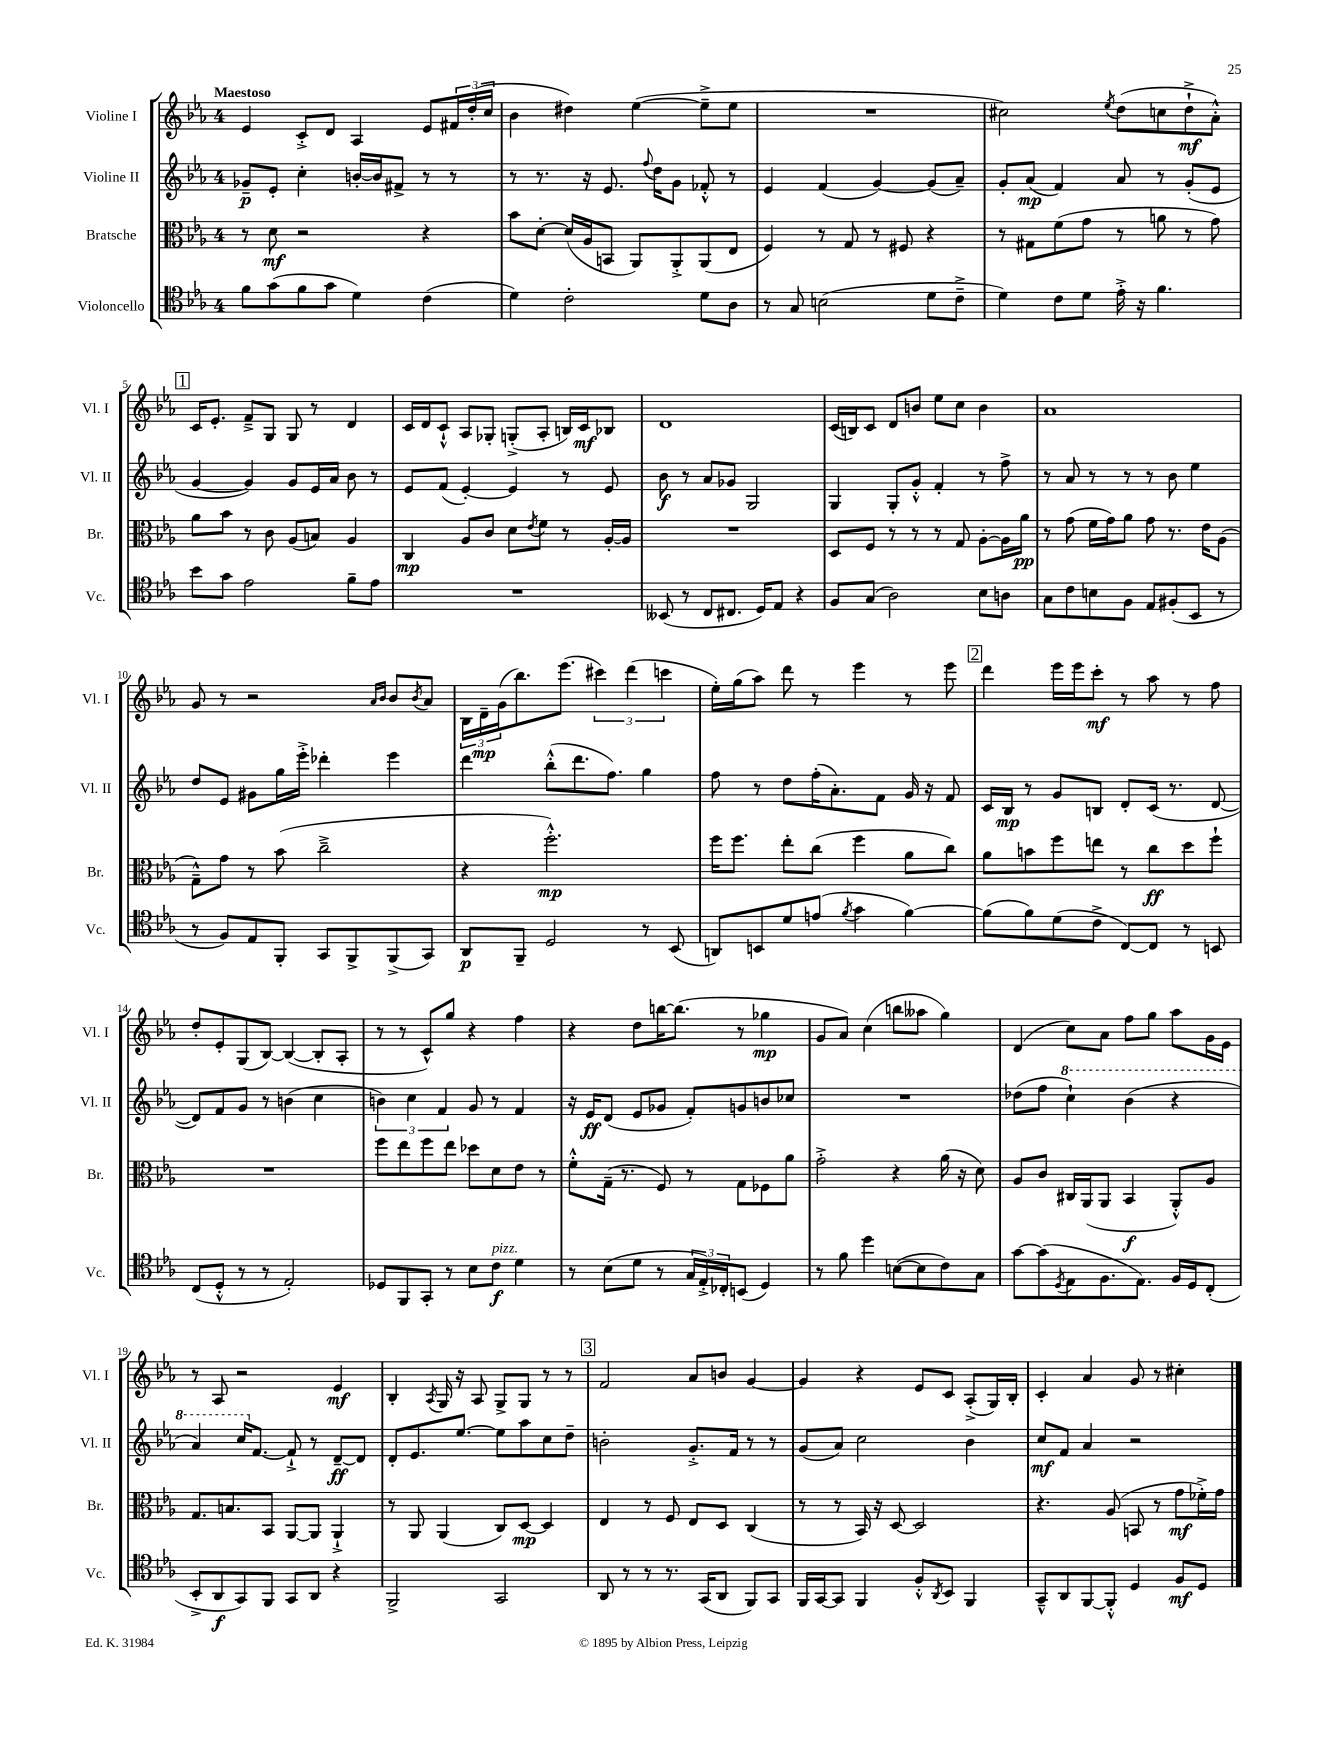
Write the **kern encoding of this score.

**kern	**kern	**kern	**kern
*staff4	*staff3	*staff2	*staff1
*clefC4	*clefC3	*clefG2	*clefG2
*k[b-e-a-]	*k[b-e-a-]	*k[b-e-a-]	*k[b-e-a-]
*M4/4	*M4/4	*M4/4	*M4/4
8f	8r	8g-~	4e-
(8g	8d	8e-'	.
8f	2r	4cc'	8c'^
8g	.	.	8d
4d)	.	[16b'	4A-
.	.	16b]	.
.	.	8f#^	.
(4c	4r	8r	8e-
.	.	8r	24f#
.	.	.	(24dd'
.	.	.	24cc
=	=	=	=
4d)	8b-	8r	4b-
.	[8d'	8.r	.
2c'	(16d]	.	4dd#)
.	16A-	16r	.
.	8BB	8.e-	.
.	8AA-)	.	([4ee-
.	.	8qqff	.
.	.	16dd	.
.	8AA-'^	8g	.
8d	(8AA-	8f-'^^	8ee-~^]
8A-	8E-	8r	8ee-
=	=	=	=
8r	4F)	4e-	1r
8G	.	.	.
(2B	8r	(4f	.
.	8G	.	.
.	8r	[4g)	.
.	8F#	.	.
8d	4r	(8g]	.
8c~^	.	8a-~)	.
=	=	=	=
4d)	8r	8g'	2cc#)
.	8G#	(8a-	.
8c	(8f	4f)	.
8d	8g	.	.
.	.	.	8qee-
16e-'^	8r	8a-	(8dd
16r	.	.	.
4.f	8a	8r	8cc
.	8r	(8g'	8dd`^
.	8g)	8e-	8a-'^^)
=	=	=	=
8b-	8a-	[4g	16c
.	.	.	8.e-'
8g	8b-	.	.
2e-	8r	4g])	8f~^
.	8c	.	8G
.	(8A-	8g	8G
.	8B)	16e-	8r
.	.	16a-	.
8f~	4A-	8b-	4d
8e-	.	8r	.
=	=	=	=
1r	4C	8e-	16c
.	.	.	16d
.	.	(8f	8c`^^
.	8A-	[4e-')	8A-
.	8c	.	8G-'
.	8d	4e-]	(8G'^
.	8qe-	.	.
.	8f	.	8A-'
.	8r	8r	16B)
.	.	.	16c
.	[16A-'	8e-	8B-
.	16A-]	.	.
=	=	=	=
(8BB--	1r	8b-	1d
8r	.	8r	.
8C	.	8a-	.
8.C#	.	8g-	.
.	.	2G	.
16D)	.	.	.
8E-	.	.	.
4r	.	.	.
=	=	=	=
8F	8D	4G	(16c
.	.	.	16B)
(8G	8F	.	8c
2A-)	8r	8G'	8d
.	8r	8g'^^	8b
.	8r	4f'	8ee-
.	8G	.	8cc
8B-	[8A-'	8r	4b
8A	16A-]	8ff^	.
.	16a-	.	.
=	=	=	=
8G	8r	8r	1a-
8c	(8g	8a-	.
8B	16f	8r	.
.	16g)	.	.
8F	8a-	8r	.
8E-	8g	8r	.
(8F#'	8.r	8b-	.
8BB-	.	4ee-	.
.	16e-	.	.
8r	(8A-	.	.
=	=	=	=
8r	8G~^^)	8dd	8g
8F)	8g	8e-	8r
8E-	8r	8g#	2r
8FF'	(8b-	16gg	.
.	.	16eee-'^	.
8GG	2cc~^	4ddd-'	.
8FF^	.	.	.
.	.	.	16qqa-
.	.	.	16qqb-
(8FF^	.	4eee-	8b-
.	.	.	8qb-
8GG)	.	.	8a-
=	=	=	=
8AA-	4r	4ddd	24B-
.	.	.	24d~
.	.	.	(24g
8FF~	.	.	8.bb-)
2D	2.ff'^^)	(8bb-'^^	.
.	.	.	(8.eee-
.	.	8.ddd	.
.	.	.	6ccc#)
.	.	8.ff)	.
.	.	.	(6ddd
8r	.	4gg	.
.	.	.	6ccc
(8BB-	.	.	.
=	=	=	=
8AA)	16ff	8ff	16ee-')
.	8.ff	.	(16gg
8BB	.	8r	8aa-)
8d	8ee-'	8dd	8ddd
(8e	(8cc	(16ff'	8r
.	.	8.a-')	.
8qf	.	.	.
4g	4ff	.	4eee-
.	.	8f	.
[4f)	8a-	16g	8r
.	.	16r	.
.	8cc)	8f	8eee-
=	=	=	=
(8f]	8a-	16c	4ddd
.	.	16B-	.
8f)	8b	8r	.
(8d	8ff	8g	16eee-
.	.	.	16eee-
8c^	8ee	8B	8ccc'
[8C)	8r	8d'	8r
8C]	8cc	(16c	8aa-
.	.	8.r	.
8r	8dd	.	8r
8BB	8ff`	[8d	8ff
=	=	=	=
(8C	1r	8d])	8dd'
8D'^^	.	8f	8e-'
8r	.	8g	(8G
8r	.	8r	[8B-)
2E-')	.	(4b	(4B-_
.	.	4cc	8B-']
.	.	.	8A-'
=	=	=	=
8D-	8ff	6b)	8r
8FF	8ee-	.	8r
.	.	6cc	.
8GG'	8ff	.	8c^^)
.	.	6f	.
8r	8ee-	.	8gg
8B-	8dd-	8g	4r
8c	8d	8r	.
4d	8e-	4f	4ff
.	8r	.	.
=	=	=	=
8r	8f'^^	16r	4r
.	.	16e-	.
(8B-	(16G~	(8d	.
.	8.r	.	.
8d	.	8e-	8dd
8r	8F)	8g-	[16bb
.	.	.	(8.bb]
24G	8r	8f')	.
24E-'^)	.	.	.
24C-'	.	.	.
(8BB	8G	8g	8r
4D)	8F-	8b	4gg-
.	8a-	8cc-	.
=	=	=	=
8r	2g'^	1r	8g
8f	.	.	8a-)
4dd	.	.	(4cc
([8B	4r	.	8bb
8B]	.	.	8aa--
8c)	(16a-	.	4gg)
.	16r	.	.
8G	8d)	.	.
=	=	=	=
[8g	8A-	(8dd-	(4d
(8g]	8c	8ff	.
8qD	.	.	.
8E-	16C#	4ccc`)	8cc)
.	(16AA-	.	.
8.F	8AA-	.	8a-
.	4BB-	(4bb-	8ff
8.E-)	.	.	.
.	.	.	8gg
16F	8AA-'^^)	4r	8aa-
16D	.	.	.
(8C'	8A-	.	16g
.	.	.	16e-
=	=	=	=
8BB-'^	8.G	4aa-)	8r
8AA-	.	.	8A-
.	8.B	.	.
8GG)	.	16ccc	2r
.	.	[8.f	.
8FF	8BB-	.	.
8GG	[8AA-	8f`^]	.
8AA-	8AA-]	8r	.
4r	4AA-`^	[8d~	4e-
.	.	8d]	.
=	=	=	=
2FF^	8r	8d'	4B-'
.	8AA-	8.e-	.
.	.	.	8qA-
.	(4AA-	.	16G
.	.	[8.ee-	16r
.	.	.	8A-
2GG	8C)	8ee-]	8G^
.	[8D	8aa-	8G
.	4D]	8cc	8r
.	.	8dd~	8r
=	=	=	=
8AA-	4E-	2b'	2f
8r	.	.	.
8r	8r	.	.
8.r	8F	.	.
.	8E-	8.g'^	8a-
(16GG	.	.	.
8AA-	8D	.	8b
.	.	16f	.
8FF)	(4C	8r	[4g
8GG	.	8r	.
=	=	=	=
16FF	8r	(8g	4g]
[16GG	.	.	.
8GG]	8r	8a-)	.
4FF	16BB-)	2cc	4r
.	16r	.	.
.	[8D	.	.
8F'^^	2D]	.	8e-
8qAA-	.	.	.
8BB-	.	.	8c
4FF	.	4b-	(8A-'^
.	.	.	16G)
.	.	.	16B-'
=	=	=	=
8GG~^^	4.r	8cc	4c'
8AA-	.	8f	.
[8FF	.	4a-	4a-
8FF'^^]	(8A-	.	.
4D	8BB	2r	8g
.	8r	.	8r
8F	8g	.	4cc#'
8D	16f-'^)	.	.
.	16g	.	.
==	==	==	==
*-	*-	*-	*-
